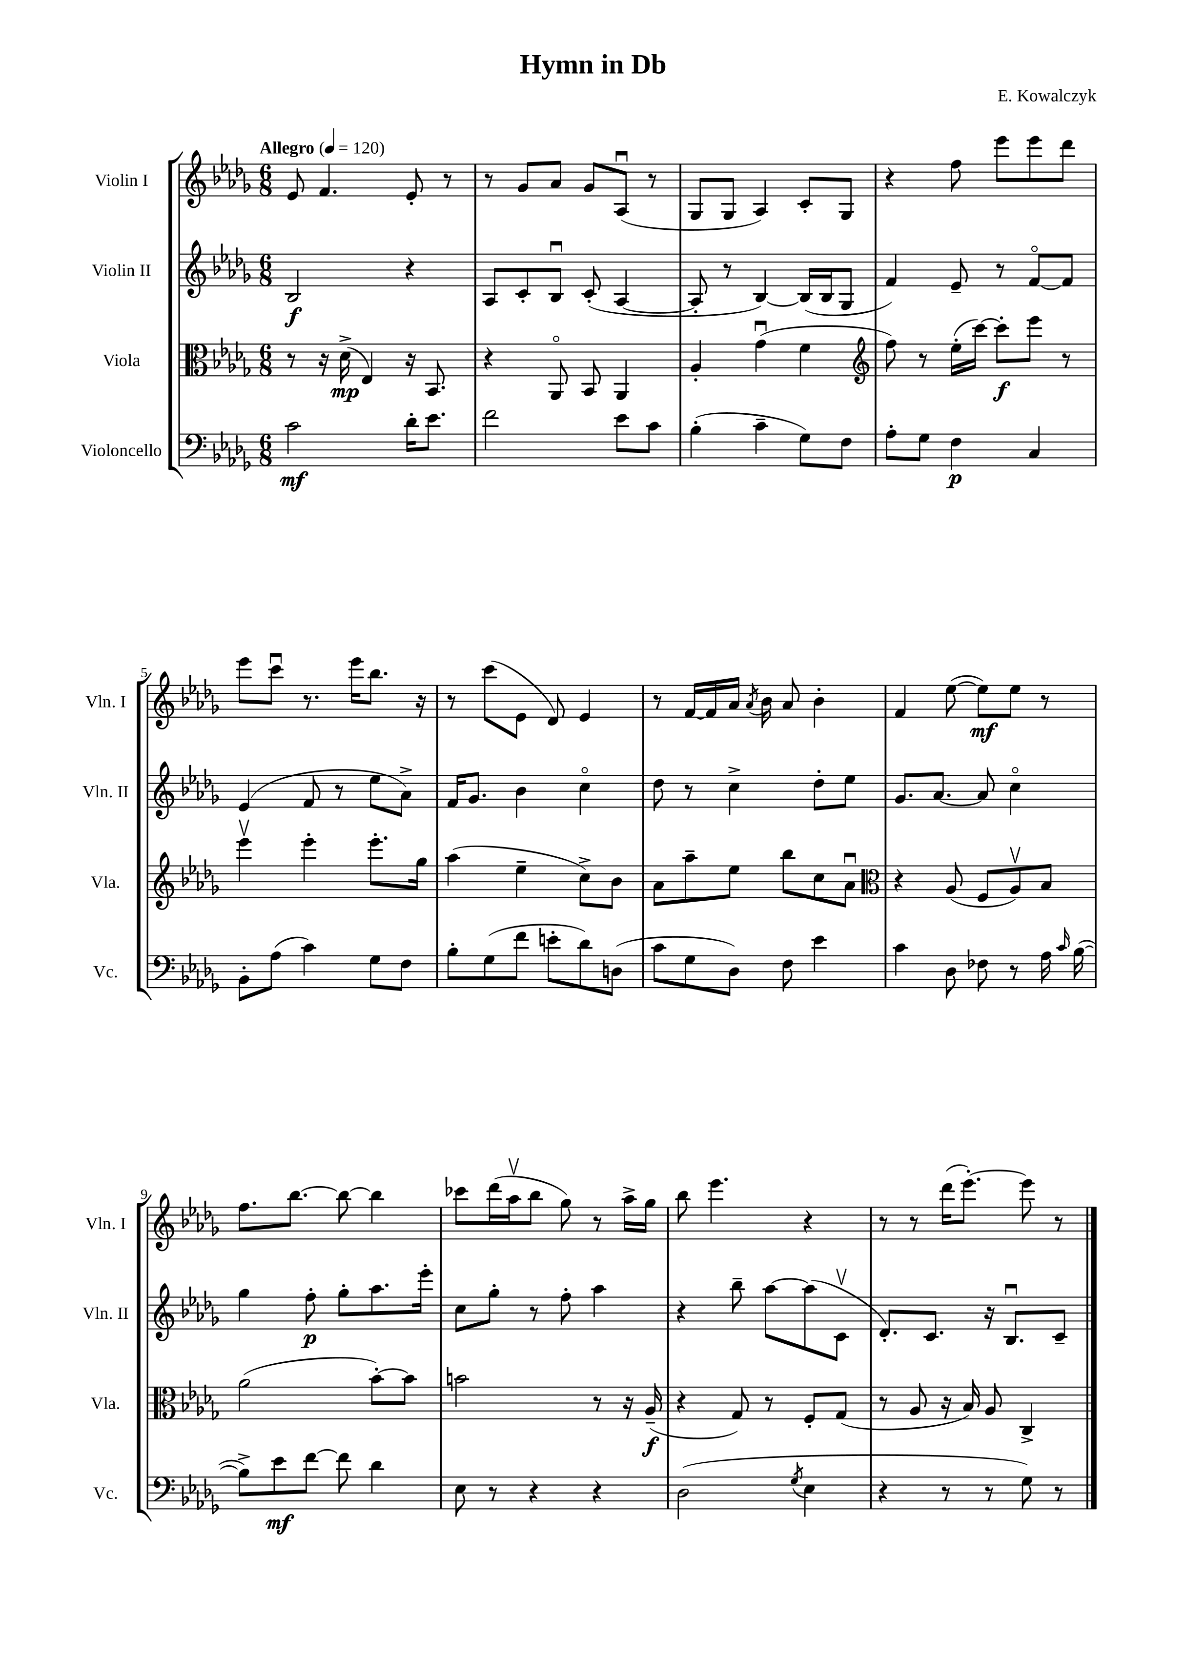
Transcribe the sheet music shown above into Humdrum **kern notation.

**kern	**kern	**kern	**kern
*staff4	*staff3	*staff2	*staff1
*clefF4	*clefC3	*clefG2	*clefG2
*k[b-e-a-d-g-]	*k[b-e-a-d-g-]	*k[b-e-a-d-g-]	*k[b-e-a-d-g-]
*M6/8	*M6/8	*M6/8	*M6/8
*MM120	*MM120	*MM120	*MM120
2c	8r	2B-	8e-
.	16r	.	4.f
.	(16d-^	.	.
.	4E-)	.	.
16d-'	16r	4r	8e-'
8.e-	8.BB-	.	.
.	.	.	8r
=	=	=	=
2f	4r	8A-	8r
.	.	8c'	8g-
.	8AA-o	8B-u	8a-
.	8BB-	(8c'	8g-
8e-	4AA-	[4A-	(8A-u
8c	.	.	8r
=	=	=	=
(4B-'	4A-'	8A-']	8G-
.	.	8r	8G-
4c~	(4g-u	[4B-)	4A-)
8G-)	4f	(16B-]	8c'
.	.	16B-	.
8F	.	8G-	8G-
=	=	=	=
*	*clefG2	*	*
8A-'	8ff)	4f)	4r
8G-	8r	.	.
4F	(16ee-'	8e-~	8ff
.	[16ccc)	.	.
.	8ccc']	8r	8eee-
4C	8eee-	[8fo	8eee-
.	8r	8f]	8ddd-
=	=	=	=
8BB-'	4eee-v	(4e-	8eee-
(8A-	.	.	8cccu
4c)	4eee-'	8f	8.r
.	.	8r	.
.	.	.	16eee-
8G-	8.eee-'	8ee-	8.bb-
8F	.	8a-^)	.
.	16gg-	.	16r
=	=	=	=
8B-'	(4aa-	16f	8r
.	.	8.g-	.
(8G-	.	.	(8ccc
8f	4ee-~	4b-	8e-
8e'	.	.	8d-)
8d-)	8cc^)	4cco	4e-
(8D	8b-	.	.
=	=	=	=
8c	8a-	8dd-	8r
8G-	8aa-~	8r	[16f
.	.	.	16f]
8D-)	8ee-	4cc^	16a-
.	.	.	8qa-
.	.	.	16b-
8F	8bb-	.	8a-
4e-	8cc	8dd-'	4b-'
.	8a-u	8ee-	.
=	=	=	=
*	*clefC3	*	*
4c	4r	8.g-	4f
.	.	[8.a-	.
8D-	(8A-	.	([8ee-
8F-	8F	8a-]	8ee-])
8r	8A-v)	4cco	8ee-
16A-	8B-	.	8r
16qqc	.	.	.
([16B-	.	.	.
=	=	=	=
8B-^])	(2a-	4gg-	8.ff
8e-	.	.	.
.	.	.	[8.bb-
[8f	.	8ff'	.
8f]	.	8gg-'	8bb-_
4d-	[8b-')	8.aa-	4bb-]
.	8b-]	.	.
.	.	16eee-'	.
=	=	=	=
8E-	2b	8cc	8ccc-
8r	.	8gg-'	(16ddd-
.	.	.	16aa-v
4r	.	8r	8bb-
.	.	8ff'	8gg-)
4r	8r	4aa-	8r
.	16r	.	16aa-^
.	(16A-~	.	16gg-
=	=	=	=
(2D-	4r	4r	8bb-
.	.	.	4.eee-
.	8G-)	8bb-~	.
.	8r	[8aa-	.
8qG-	.	.	.
4E-	8F'	(8aa-]	4r
.	(8G-	8cv	.
=	=	=	=
4r	8r	8.d-')	8r
.	8A-	.	8r
.	.	8.c	.
8r	16r	.	(16ddd-
.	16B-)	.	[8.eee-')
8r	8A-	16r	.
.	.	8.B-u	.
8G-)	4C^	.	8eee-]
8r	.	8c~	8r
==	==	==	==
*-	*-	*-	*-
